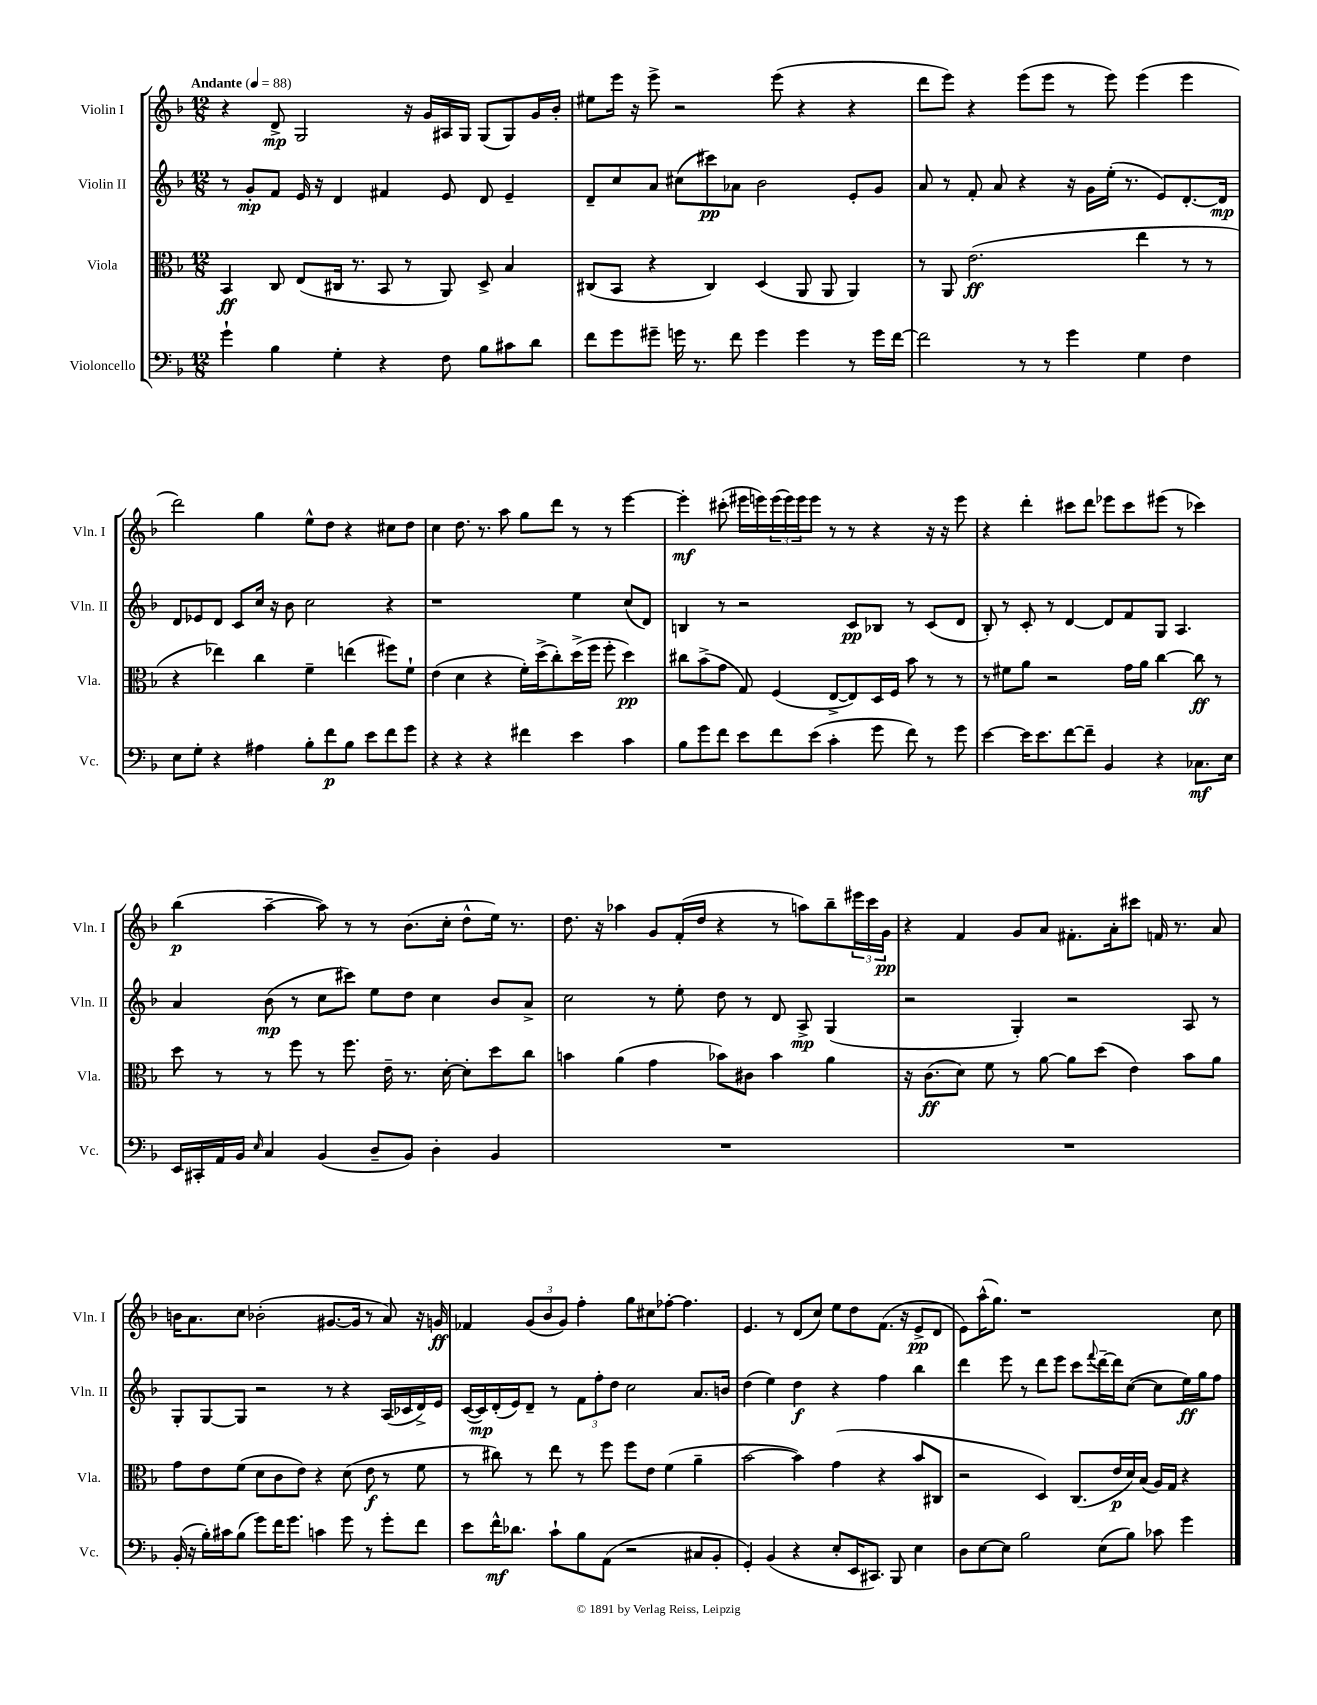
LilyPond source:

<<
\new StaffGroup <<
\new Staff = "s0" \with { instrumentName = "Violin I" shortInstrumentName = "Vln. I" } {
    \clef treble \key f \major \numericTimeSignature \time 12/8 \tempo "Andante" 4 = 88
    r4 d'8->\mp g2 r16 g'16 ais16 g16 g8( g8) g'16 bes'16-. |
    eis''8 e'''16 r16 e'''8-> r2 e'''8( r4 r4 |
    d'''8 e'''8) r4 e'''8( e'''8 r8 e'''8) e'''4( e'''4 |
    d'''2) g''4 e''8-^ d''8 r4 cis''8 d''8 |
    c''4 d''8. r8. a''8 g''8 d'''8 r8 r8 e'''4~ |
    e'''4-.\mf cis'''8-.( eis'''16 e'''16) \tuplet 3/2 { e'''16( e'''16) e'''16 } e'''8 r8 r8 r4 r16 r16 e'''8 |
    r4 d'''4-. cis'''8 d'''8 ees'''8 cis'''8 eis'''8( r8 ces'''4) |
    bes''4\p( a''4~-- a''8) r8 r8 bes'8.( c''16-. d''8-^ e''16) r8. |
    d''8. r16 aes''4 g'8 f'16-.( d''16 r4 r8 a''8) bes''8-- \tuplet 3/2 { eis'''16 c'''16 g'16\pp } |
    r4 f'4 g'8 a'8 fis'8.-. a'16-. cis'''8 f'16 r8. a'8 |
    b'16 a'8. c''8 bes'2-.( gis'8.~ gis'16 r8 a'8) r16 g'16\ff |
    fes'4 \tuplet 3/2 { g'8( bes'8 g'8) } f''4-. g''8 cis''8 fes''8~-. fes''4. |
    e'4. r8 d'8( c''8) e''8 d''8 f'8.( r16 e'8->\pp d'8 |
    e'8) a''16-^( g''8.) r1 c''8 \bar "|." |
}
\new Staff = "s1" \with { instrumentName = "Violin II" shortInstrumentName = "Vln. II" } {
    \clef treble \key f \major \numericTimeSignature \time 12/8
    r8 g'8-.\mp f'8 e'16 r16 d'4 fis'4 e'8 d'8 e'4-- |
    d'8-- c''8 a'8 cis''8( cis'''8\pp) aes'8 bes'2 e'8-. g'8 |
    a'8 r8 f'8-. a'8 r4 r16 g'16 e''16-.( r8. e'8) d'8.~-. d'16\mp |
    d'8 ees'8 d'8 c'8 c''16 r16 bes'8 c''2 r4 |
    r1 e''4 c''8( d'8) |
    b4 r8 r2 c'8\pp bes8 r8 c'8( d'8 |
    bes8-.) r8 c'8-. r8 d'4~ d'8 f'8 g8 a4. |
    a'4 bes'8\mp( r8 c''8 cis'''8) e''8 d''8 c''4 bes'8 a'8-> |
    c''2 r8 e''8-. d''8 r8 d'8 a8->\mp g4( |
    r2 g4-.) r2 a8 r8 |
    g8-. g8~ g8 r2 r8 r4 a16( ces'16 d'16->) e'16 |
    c'16~( c'16\mp) d'16-.( e'16) d'8-- r8 \tuplet 3/2 { f'8 f''8-. d''8 } c''2 a'8. b'16 |
    d''4( e''4) d''4\f r4 f''4 bes''4 |
    d'''4 e'''8 r8 d'''8 e'''8 c'''8 \appoggiatura { f'''8 } d'''16~-- d'''16 c''8~( c''8 e''16\ff) g''16 f''8 \bar "|." |
}
\new Staff = "s2" \with { instrumentName = "Viola" shortInstrumentName = "Vla." } {
    \clef alto \key f \major \numericTimeSignature \time 12/8
    bes,4\ff c8 e8( cis16 r8. bes,8 r8 a,8) d8-> bes4 |
    cis8( bes,8 r4 cis4) d4( a,8 a,8 a,4) |
    r8 a,8 e'2.\ff( e''4 r8 r8 |
    r4 ees''4) c''4 f'4-- e''4( fis''8) f'8-! |
    e'4( d'4 r4 f'16-.) d''16->( c''8-.) d''16->( f''16 f''8-. d''4\pp) |
    cis''8 bes'8->( g'8 g8) f4( e8~-> e8) d16 f16 bes'8 r8 r8 |
    r8 fis'8 a'8 r2 g'16 a'16 c''4~ c''8\ff r8 |
    d''8 r8 r8 f''8 r8 f''8. e'16-- r8. d'16~-. d'8-. d''8 c''8 |
    b'4 a'4( g'4 bes'8) cis'8 bes'4 a'4 |
    r16 c'8.\ff( d'8) f'8 r8 a'8~ a'8 d''8( e'4) bes'8 a'8 |
    g'8 e'8 f'8( d'8 c'8 e'8) r4 d'8( e'8\f r8 f'8 |
    r8 cis''8) r8 e''8 r8 f''8 f''8 e'8 f'4( a'4-- |
    bes'2~ bes'4) g'4( r4 bes'8 cis8 |
    r2 d4) c8.( e'16\p d'16) bes16( a16) g16 r4 \bar "|." |
}
\new Staff = "s3" \with { instrumentName = "Violoncello" shortInstrumentName = "Vc." } {
    \clef bass \key f \major \numericTimeSignature \time 12/8
    g'4-! bes4 g4-. r4 f8 bes8 cis'8 d'8 |
    f'8 g'8 gis'8-- g'16 r8. f'8 g'4 g'4 r8 g'16 f'16~ |
    f'2 r8 r8 g'4 g4 f4 |
    e8 g8-. r4 ais4 bes8-. f'8\p bes8 e'8 f'8 g'8 |
    r4 r4 r4 fis'4 e'4 c'4 |
    bes8 g'8 f'8 e'8 f'8 e'8( c'4-. g'8 f'8) r8 g'8 |
    e'4~ e'16 e'8. f'8~ f'8-- bes,4 r4 ces8.\mf e16 |
    e,16 cis,16-. a,16 bes,16 \grace { e16 } c4 bes,4( d8-- bes,8) d4-. bes,4 |
    R1. |
    R1. |
    bes,16-.( r16 bes16-.) cis'16 bes8( g'8) f'16 g'8. c'4 g'8 r8 g'8-. f'8 |
    e'8 f'16-^\mf des'8. c'8-! bes8 a,8( r2 cis8 bes,8-. |
    g,4-.) bes,4( r4 e8-. e,16 cis,8.) bes,,8 e4 |
    d8 e8~ e8 bes2 e8( bes8) ces'8 g'4 \bar "|." |
}
>>
>>
\layout { \context { \Score \remove "Bar_number_engraver" } }
